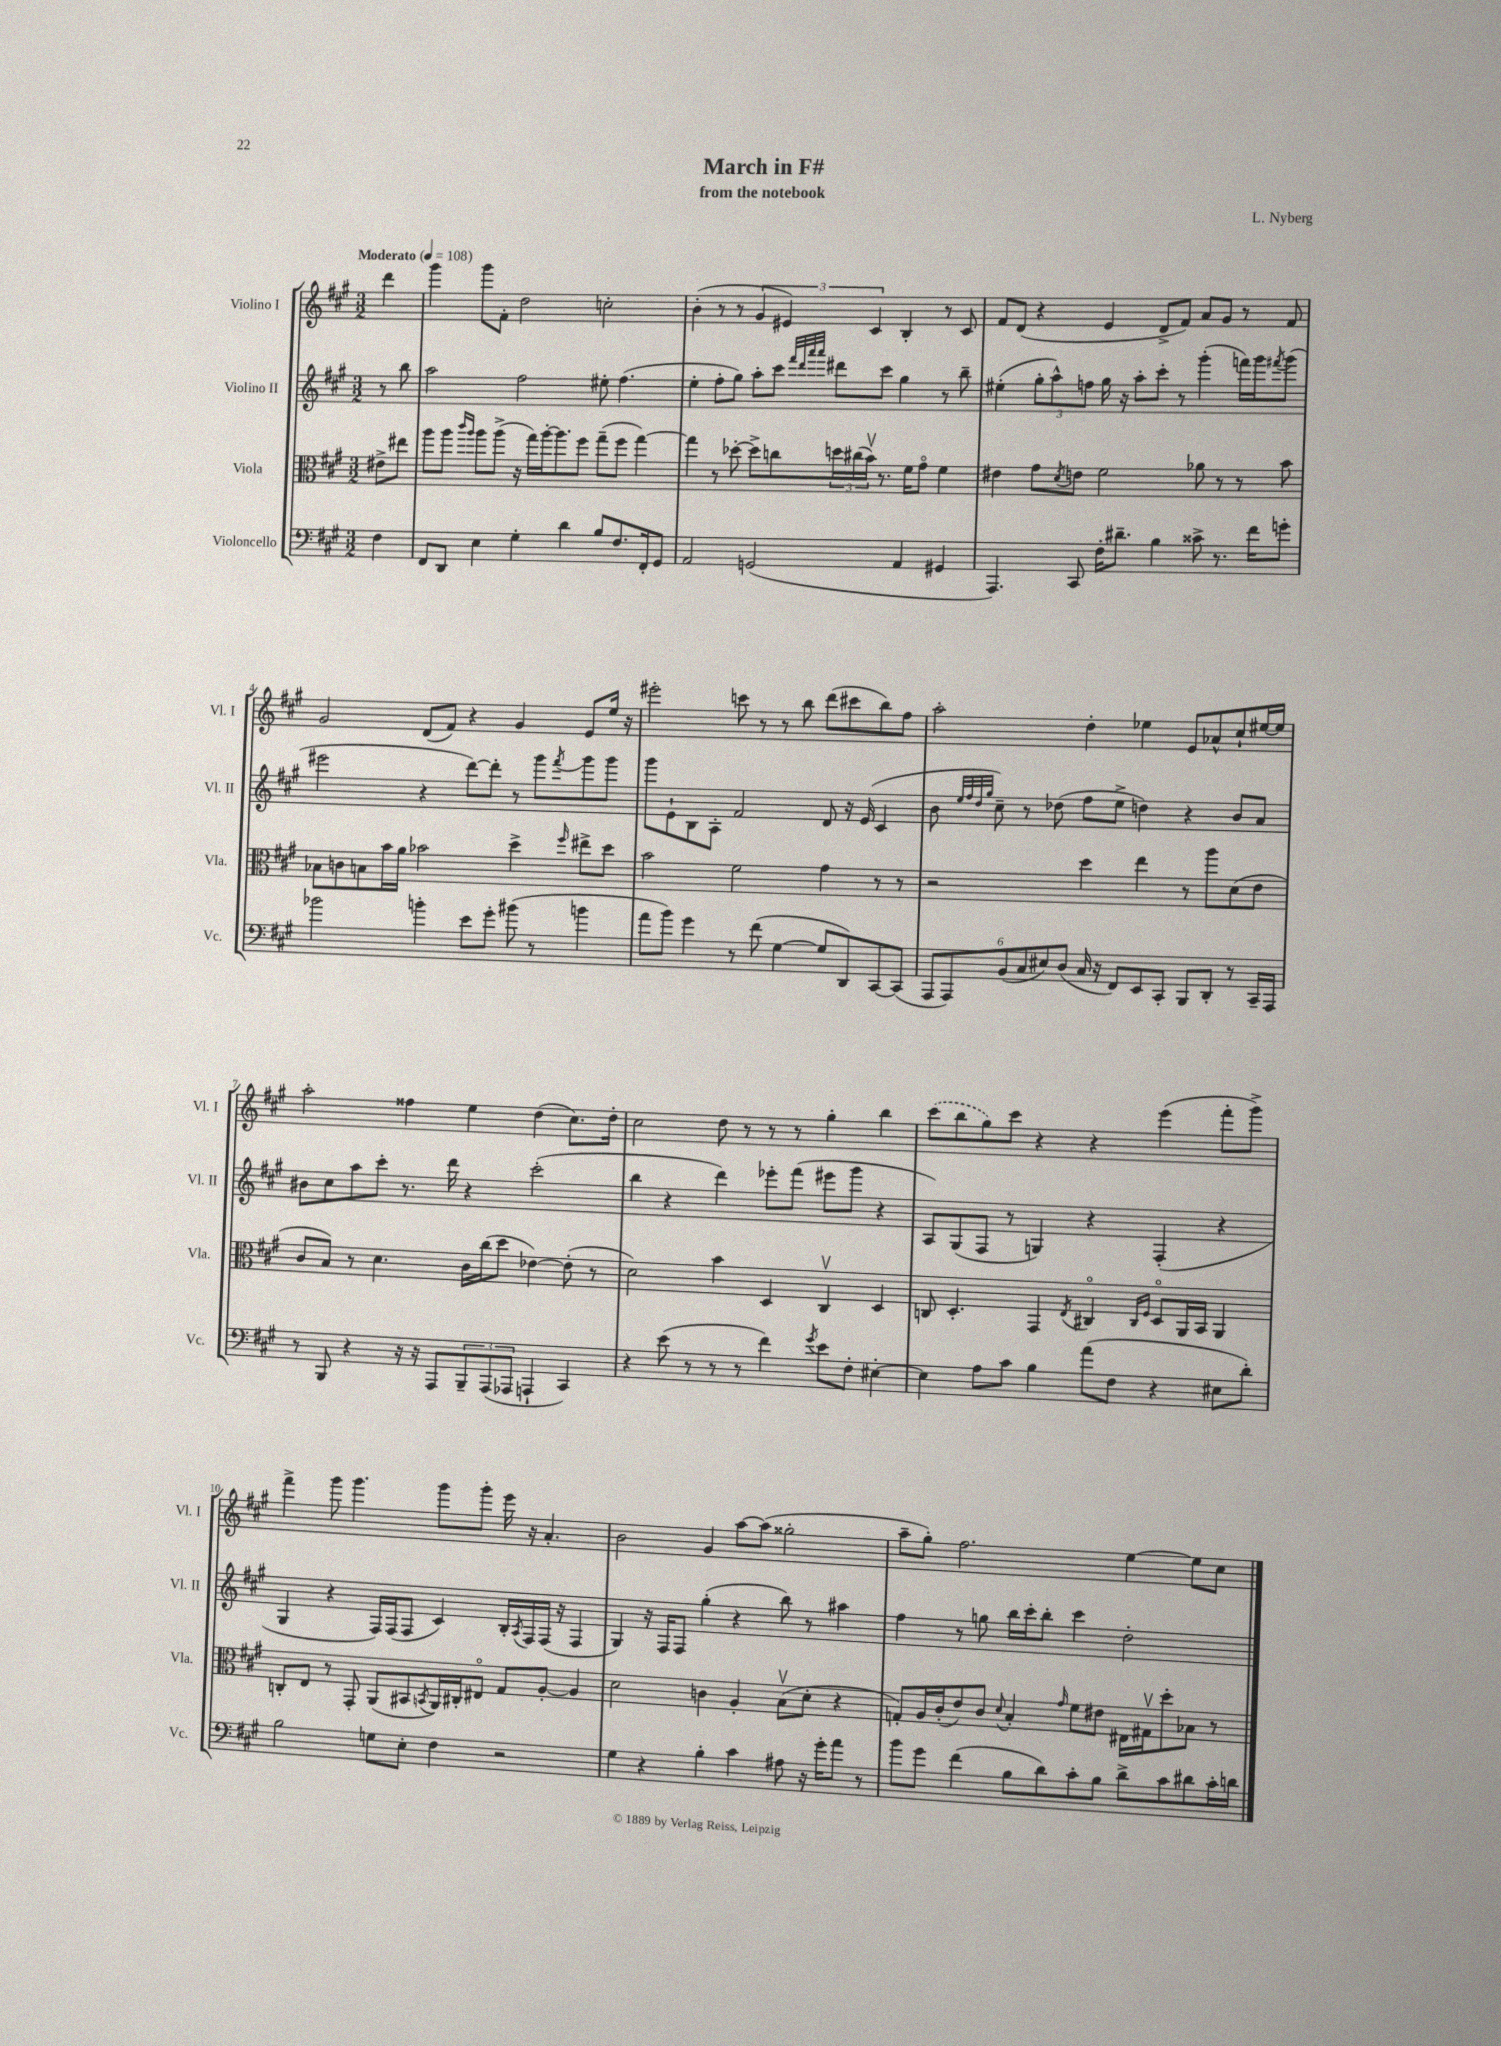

**kern	**kern	**kern	**kern
*part4	*part3	*part2	*part1
*staff4	*staff3	*staff2	*staff1
*I"Violoncello	*I"Viola	*I"Violino II	*I"Violino I
*I'Vc.	*I'Vla.	*I'Vl. II	*I'Vl. I
*clefF4	*clefC3	*clefG2	*clefG2
*k[f#c#g#]	*k[f#c#g#]	*k[f#c#g#]	*k[f#c#g#]
*M3/2	*M3/2	*M3/2	*M3/2
*MM108	*MM108	*MM108	*MM108
=	=	=	=
!	!	!	!LO:TX:a:B:t=Moderato
4F#\	8e#X^\L	8r	4ddd\
.	8ee#X\J	8bb\	.
=1	=1	=1	=1
8FF#/L	8aa\L	2aa\	4ggg#\
8DD/J	8aa\J	.	.
.	16qqccc#/LL	.	.
.	16qqaa/JJ	.	.
4E\	8aa\L	.	8ggg#\L
.	(8aa^\J	.	8f#'\J
4G#'\	16r	2ff#\	2dd\
.	16gg#\LL)	.	.
.	[16aa'\J	.	.
.	8.aa\]	.	.
4d\	.	.	.
.	8ff#\J	.	.
8B/L	(8gg#~\L	8ee#X'\	2ccn'\
8.F#/	8ff#\J	(4.ff#\	.
.	[4gg#\)	.	.
16FF#'/k	.	.	.
8GG#/J	.	.	.
=2	=2	=2	=2
2AA/	4gg#\]	4ee'\	(4b'\
.	8r	8ff#'\L	8r
.	[8dd-X'\	8gg#\J)	8r
(2GGn/	8dd-^\L]	8aa'\L	6g#/
.	8ccn\	8ccc#\J	.
.	.	.	6e#X/)
.	.	32qqfff#/LLL	.
.	.	32qqddd/	.
.	.	32qqaaa/	.
.	.	32qqaaa/JJJ	.
.	24ddn\L	8ddd#X\L	.
.	(24cc#X\	.	.
.	24bv\JJ)	.	6c#/
.	8.r	8ccc#\J	.
4AA/	.	4gg#\	4B'/
.	16f#\KL	.	.
.	8g#\J	.	.
4GG#X/	4f#\	8r	8r
.	.	8bb~\	8c#/
=3	=3	=3	=3
4.AAA/)	4e#X\	(4ee#X'\	8f#/L
.	.	.	(8d/J
.	8g#\L	12gg#'\L	4r
.	.	12aa^^\)	.
.	8qd/	.	.
8CC#/	8en\J	.	.
.	.	12ffn\J	.
16F#'\KL	2f#\	16gg#\	4e/
8.d#X~\J	.	16r	.
.	.	8aa'\L	.
4B\	.	8ccc#'\J	8d^/L
.	.	8r	8f#/J)
8c##X^\	8a-X\	(4ggg#'\	8a/L
8.r	8r	.	8g#/J
.	8r	16fffn\LL)	8r
16f#\KL	.	16ggg#\J	.
.	.	8qfff#X/	.
8gn'\J	8b\	(8ggg#\J	8f#/
!!LO:LB:g=z
=4	=4	=4	=4
2b-X\	8B-X\L	2eee#X\	2g#/
.	8cn\	.	.
.	8Bn\	.	.
.	16b\L	.	.
.	16a\JJ	.	.
4bn'\	2b-X\	4r	(8d/L
.	.	.	8f#/J)
8e\L	.	[8ddd\L)	4r
8g#'\J	.	8ddd'\J]	.
(8b#X\	4dd^\	8r	4g#/
8r	.	8ggg#\L	.
.	16qqff#/	8qfff#/	.
4bn\	8ee#X^\L	8ggg#\	8e/L
.	8dd\J	8ggg#\J	16ee/Jk
.	.	.	16r
=5	=5	=5	=5
8a\L	2b\	8ggg#\L	2eee#X'\
8b\J)	.	8e`\	.
4g#\	.	8B\	.
.	.	8A'\J	.
8r	2f#\	2f#/	8cccn\
(8f#\	.	.	8r
[4G#\	.	.	8r
.	.	.	8bb\
8G#/L]	4g#\	8d/	(8ddd\L
8DD/)	.	16r	8ccc#X\
.	.	(16e/	.
[8CC#/	8r	4c#/	8bb\)
(8CC#/J]	8r	.	8ff#\J
=6	=6	=6	=6
12AAA/L	2r	8b\	2aa'\
12AAA/)	.	.	.
.	.	32qqee/LLL	.
.	.	32qqff#/	.
.	.	32qqdd/	.
.	.	32qqgg#/JJJ	.
.	.	8cc#~\)	.
(12BB/	.	.	.
12C#/	.	8r	.
12E#X/)	.	.	.
.	.	(8dd-X\	.
(12D/J	.	.	.
16C#/	4dd\	8ff#\L	4dd'\
16r	.	.	.
8FF#/L)	.	8ee^\J	.
8EE/	4ee\	4ddn\)	4ee-X\
8CC#'/J	.	.	.
8BBB/L	8r	4r	8e/L
8DD'/J	8aa\L	.	8a-X^^/
8r	(8d\	8b/L	8cc#`/
16CC#~/LL	8e\J	8a/J	[16ee#X/L
16AAA/JJ	.	.	16ee#/JJ]
!!LO:LB:g=z
=7	=7	=7	=7
8r	8c#/L	8b#X\L	2aa'\
8BBB/	8B/J)	8cc#\	.
4r	8r	8aa\	.
.	4.d\	8ccc#'\J	.
16r	.	8.r	4ff##X\
16r	.	.	.
8AAA/L	.	.	.
.	.	16ddd\	.
12BBB~/	16c#\LL	4r	4ee\
.	(16cc#\J	.	.
(12AAA/	.	.	.
.	8dd\J	.	.
12AAA-X/J	.	.	.
4AAAn`/	[4e-X\)	(2ccc#'\	(4dd\
4CC#/)	(8e-'\]	.	8.cc#\L)
.	8r	.	.
.	.	.	16dd'\Jk
=8	=8	=8	=8
4r	2d\)	4bb\	2cc#\
(8e\	.	4r	.
8r	.	.	.
8r	4b\	4ddd\)	8dd\
8r	.	.	8r
4f#\)	4D/	8eee-X'\L	8r
.	.	(8fff#\J	8r
8qg#/	.	.	.
8e\L	4C#v/	8eee#X\L	4gg#'\
8F#'\J	.	8ggg#\J	.
[4E#X'\	4D/	4r	4bb\
=9	=9	=9	=9
4E#\]	8Cn/	8A/L)	(8ccc#\L
.	4.D'/	(8G#/	8bb\
8A\L	.	8F#/J	8gg#\)
8c#\J	.	8r	8ccc#\J
4B\	4GG#/	4Gn/)	4r
.	8qE/	.	.
(8a\L	4C#X/	4r	4r
8F#\J	.	.	.
.	16qqC#/LL	.	.
.	16qqF#/JJ	.	.
4r	8D/L	(4F#'/	(4eee\
.	16AA/L	.	.
.	16BB/JJ	.	.
8E#X\L	4AA/	4r	8fff#'\L
8d'\J)	.	.	8ggg#^\J)
!!LO:LB:g=z
=10	=10	=10	=10
2B\	8Cn'/L	4G#/	4fff#^\
.	8E/J	.	.
.	8r	4r	8ggg#\
.	8GG#'/	.	4.ggg#\
8Gn\L	(8AA/L	16F#/LL)	.
.	.	(16F#/J	.
8E'\J	8BB#X/	8F#/J	.
.	8qBBn/	.	.
4F#\	16AA/L)	4c#/)	8ggg#\L
.	16C#X'/J	.	.
.	8E#X/J	.	8ggg#'\J
2r	8G#/L	16B'/LL	16eee\
.	.	8qA/	.
.	.	16F#/	16r
.	[8A'/J	(16F#/JJ	4.a'/
.	.	16r	.
.	4A/]	4F#/	.
=11	=11	=11	=11
4G#\	2d\	4G#/)	2b\
4r	.	16r	.
.	.	16F#/KL	.
.	.	8F#/J	.
4B'\	4cn\	(4gg#'\	4g#/
4c#\	4A'/	4r	[8aa\L
.	.	.	(8aa\J]
8A#X\	(8Bv\L	8bb\)	2gg##X'\
16r	8d'\J	8r	.
16g#'\KL	.	.	.
8a\J	4r	4aa#X\	.
8r	.	.	.
=12	=12	=12	=12
8b\L	8Gn'/L)	4ff#\	8aa~\L
8g#\J	16A/L	.	8gg#'\J)
.	(16c#'/J	.	.
(4f#\	8e/)	8r	2.ff#\
.	8c#/J	8ggn\	.
.	8qqd/	.	.
8B\L	4B'/	16bb\LL	.
.	.	16ccc#'\J	.
8d\)	.	8bb'\J	.
.	16qqg#/	.	.
8c#'\	8f#\L	4ccc#\	.
8B\J	8e#X\J	.	.
8d^\L	16E#X\LL	2dd'\	[4ee\
.	16G#Xv\J	.	.
8c#\	8dd'\	.	.
8d#X\	8B-X\J	.	8ee\L]
16c#'\L	8r	.	8cc#\J
16dn\JJ	.	.	.
==	==	==	==
*-	*-	*-	*-
